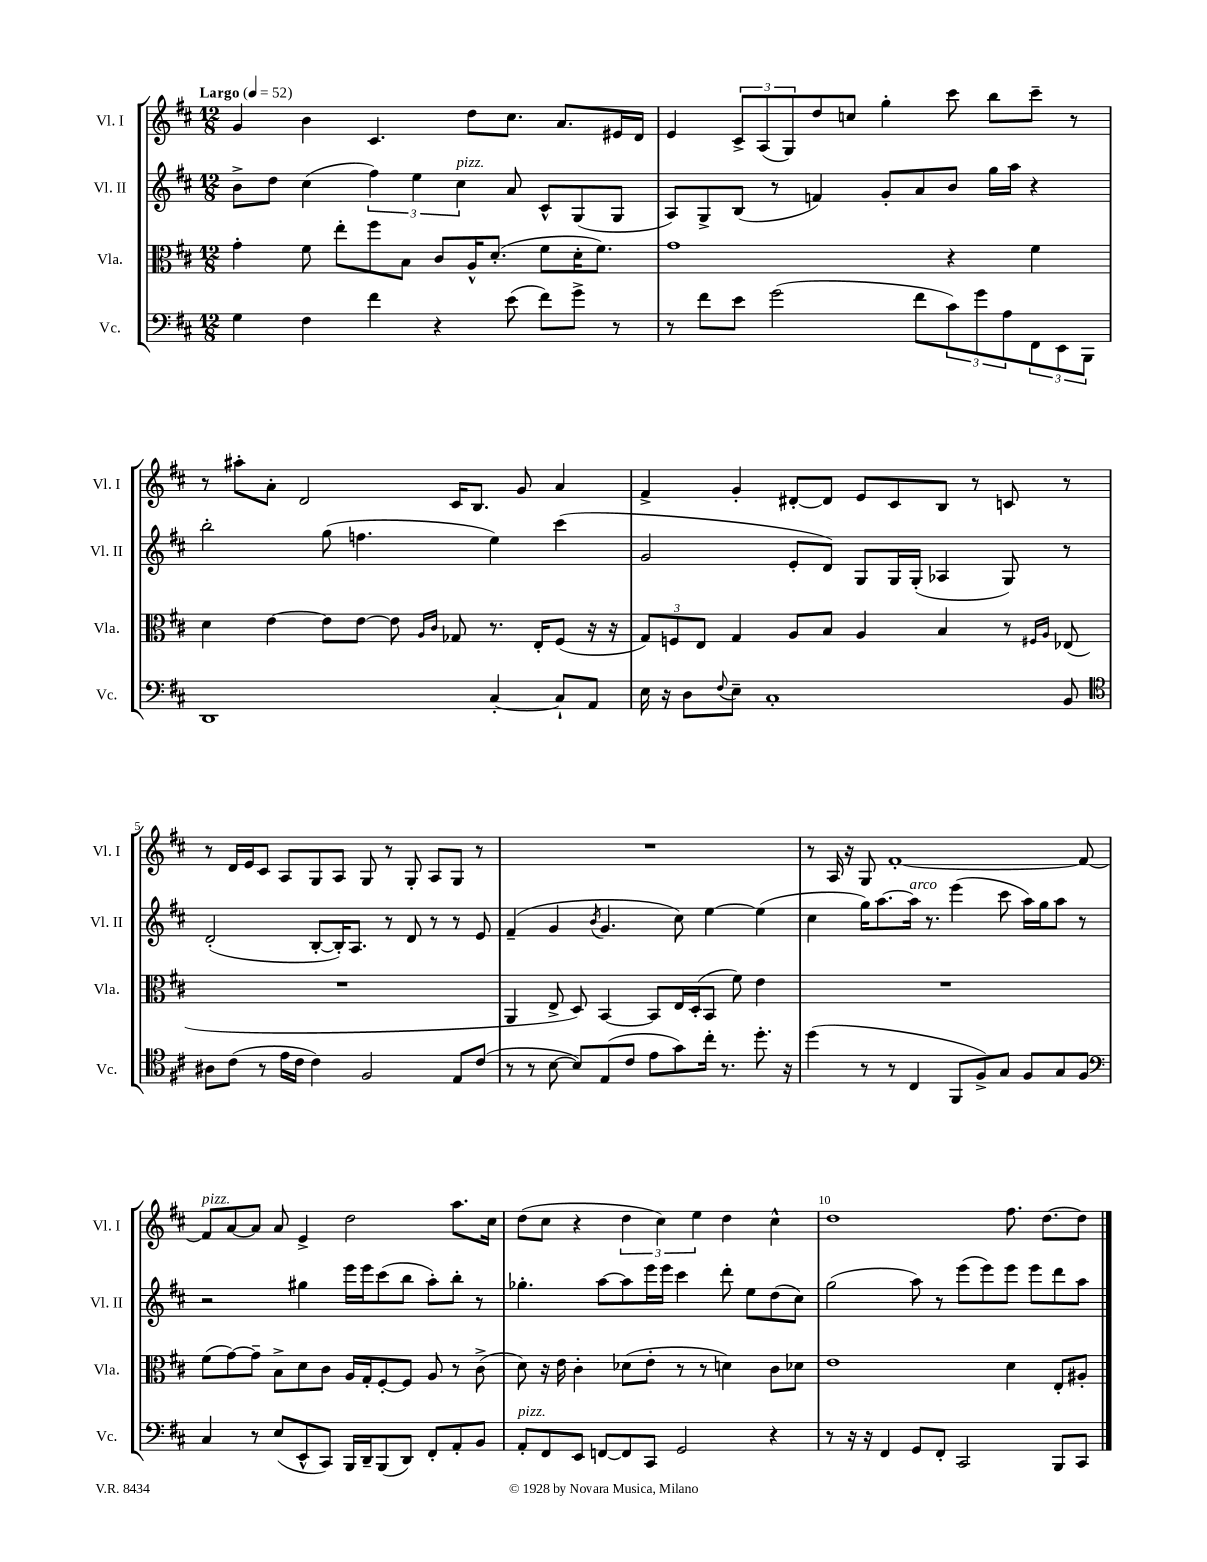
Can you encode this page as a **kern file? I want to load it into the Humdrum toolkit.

**kern	**kern	**kern	**kern
*staff4	*staff3	*staff2	*staff1
*clefF4	*clefC3	*clefG2	*clefG2
*k[f#c#]	*k[f#c#]	*k[f#c#]	*k[f#c#]
*M12/8	*M12/8	*M12/8	*M12/8
*MM52	*MM52	*MM52	*MM52
4G	4g'	8b^	4g
.	.	8dd	.
4F#	8f#	(4cc#	4b
.	8ee'	.	.
4f#	8ff#	6ff#)	4.c#
.	8B	.	.
.	.	6ee	.
4r	8c#	.	.
.	.	6cc#	.
.	16A^^	.	8dd
.	(8.d'	.	.
(8e	.	8a	8.cc#
8f#)	8f#	8c#^^	.
.	.	.	8.a
8g^	16d'	(8G	.
.	8.f#)	.	.
8r	.	8G	16e#
.	.	.	16d
=	=	=	=
8r	1g	8A)	4e
8f#	.	8G^	.
8e	.	(8B	12c#^
.	.	.	(12A
(2g	.	8r	.
.	.	.	12G)
.	.	4f)	8dd
.	.	.	8cc
.	.	8g'	4gg'
8f#	.	8a	.
12c#)	4r	8b	8ccc#
12g	.	.	.
.	.	16gg	8bb
12A	.	.	.
.	.	16aa	.
12FF#	4f#	4r	8ccc#~
12EE	.	.	.
.	.	.	8r
12BBB	.	.	.
=	=	=	=
1DD	4d	2bb'	8r
.	.	.	8aa#'
.	[4e	.	8a'
.	.	.	2d
.	8e]	(8gg	.
.	[8e	4.ff	.
.	8e]	.	.
.	16qqA	.	.
.	16qqc#	.	.
.	8G-	.	16c#
.	.	.	8.B
[4C#'	8.r	4ee)	.
.	.	.	8g
.	16E'	.	.
8C#`]	(8F#	(4ccc#	4a
8AA	16r	.	.
.	16r	.	.
=	=	=	=
16E	12G)	2g	4f#^
16r	.	.	.
.	12F	.	.
8D	.	.	.
.	12E	.	.
8qqF#	.	.	.
8E~	4G	.	4g'
1C#'	.	.	.
.	8A	8e'	[8d#'
.	8B	8d)	8d#]
.	4A	8G	8e
.	.	16G	8c#
.	.	(16G'	.
.	4B	4A-	8B
.	.	.	8r
.	8r	8G)	8c
.	16qqF#	.	.
.	16qqA	.	.
8BB	(8E-	8r	8r
=	=	=	=
*clefC4	*	*	*
8A#	1.r	(2d'	8r
(8c#	.	.	16d
.	.	.	16e
8r	.	.	8c#
16e	.	.	8A
16c#	.	.	.
4c#)	.	[8B'	8G
.	.	16B'])	8A
.	.	8.A	.
2F#	.	.	8G
.	.	8r	8r
.	.	8d	8G'
.	.	8r	8A
8E	.	8r	8G
(8c#	.	8e	8r
=	=	=	=
8r	4AA	(4f#~	1.r
8r	.	.	.
[8B	8E^	4g	.
8B])	8D)	.	.
.	.	8qb	.
(8E	[4BB	4.g	.
8c#	.	.	.
8e	8BB]	.	.
8g)	16E	8cc#)	.
.	(16D'	.	.
16cc#'	8BB	[4ee	.
8.r	.	.	.
.	8f#)	.	.
8.dd'	4e	(4ee]	.
16r	.	.	.
=	=	=	=
(4dd	1.r	4cc#	8r
.	.	.	16A
.	.	.	16r
8r	.	16gg)	8G
.	.	[8.aa	.
8r	.	.	[1f#'
4C#	.	16aa]	.
.	.	8.r	.
8FF#	.	(4eee	.
8F#^)	.	.	.
8G	.	8ccc#	.
8F#	.	16aa)	.
.	.	16gg	.
8G	.	8aa	.
8F#	.	8r	8f#_
=	=	=	=
*clefF4	*	*	*
4C#	(8f#	2r	8f#]
.	[8g)	.	[8a
8r	8g~]	.	8a]
(8E	8B^	.	8a
8EE^^	8d	4gg#	4e^
8CC#)	8c#	.	.
16BBB	16A	16eee	2dd
16DD~	16G'	16eee	.
(8BBB	[8F#'	(8ccc#	.
8DD)	8F#]	8bb	.
8FF#'	8A	8aa')	.
8AA'	8r	8bb'	8.aa
8BB	(8c#^	8r	.
.	.	.	16cc#
=	=	=	=
8AA'	8d)	4.gg-'	(8dd
8FF#	16r	.	8cc#
.	16e	.	.
8EE	4c#'	.	4r
[8FF	.	[8aa	.
8FF]	(8d-	8aa]	6dd
8CC#	8e'	16eee	.
.	.	.	6cc#)
.	.	16eee	.
2GG	8r	4ccc#	.
.	.	.	6ee
.	8r	.	.
.	4d)	8ddd'	4dd
.	.	8ee	.
4r	8c#	(8dd	4cc#^^
.	8d-	8cc#)	.
=	=	=	=
8r	1e	(2gg	1dd
16r	.	.	.
16r	.	.	.
4FF#	.	.	.
8GG	.	8aa)	.
8FF#'	.	8r	.
2CC#	.	(8eee	.
.	.	8eee)	.
.	4d	8eee	8.ff#
.	.	8eee	.
.	.	.	[8.dd
8BBB	8E'	8ddd	.
8CC#	8A#'	8aa	8dd]
==	==	==	==
*-	*-	*-	*-
